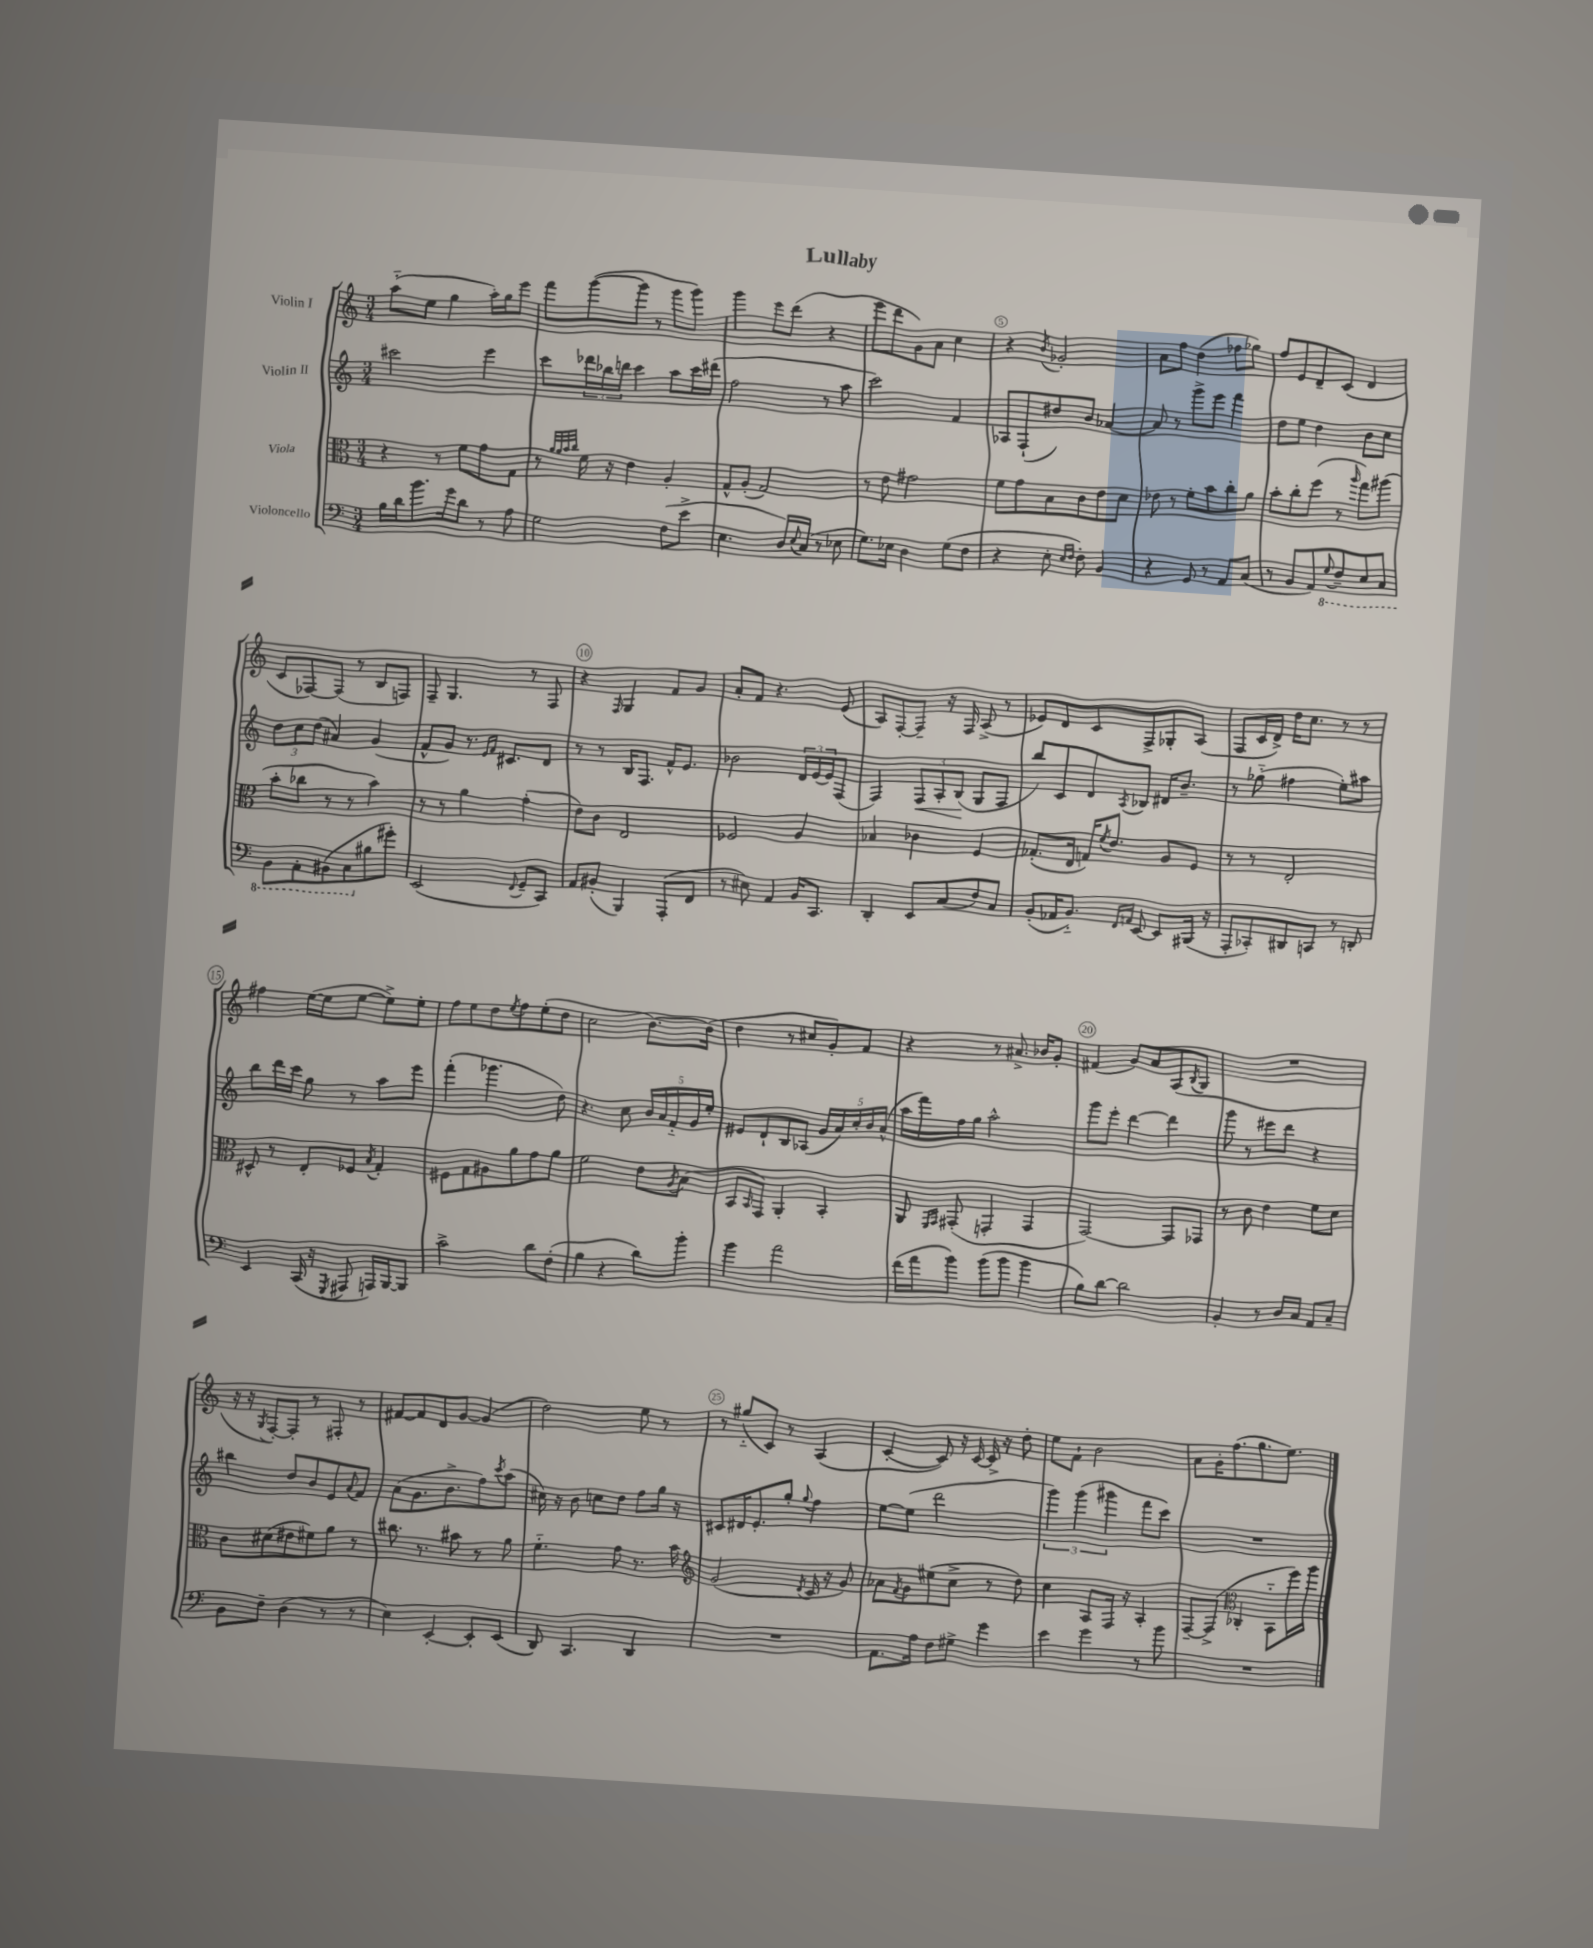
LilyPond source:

\header { title = "Lullaby" }
<<
\new StaffGroup <<
\new Staff = "s0" \with { instrumentName = "Violin I" } {
    \clef treble \key c \major \numericTimeSignature \time 3/4
    a''8-_( e''8 g''4 a''16-.) g''16 e'''8 |
    f'''8 g'''8~( g'''8 r8 g'''8 g'''8) |
    g'''4 e'''8 d'''8( r4 |
    e'''8 d'''8 g'8) a'8 c''4 |
    r4 \acciaccatura { b'8 } ges'2-. |
    a'8 f''8 d''4( fes''8 ges''8) |
    f''8 e'8 d'8-- c'8( d'4 |
    c'8 fes8~) fes8( r8 b8 f8) |
    f8-- g4. r8 f8 |
    r4 \grace { f16 } g4 f'8 g'8 |
    a'8-. f'8 r4. e'8( |
    a8) f8~-. f8-- r16 f16 a8->( r8 |
    ees'8) d'8 c'8 f8-> ges8-. a8( |
    f8 c'16 d'16->) d''16 c''8. r8 r8 |
    fis''4 e''16~( e''16 e''8~ e''8->) e''8-. |
    f''8 e''8 d''8 \acciaccatura { e''8 } f''8 e''8-.( d''8 |
    c''2 b'8.~) b'16( |
    d''4 r8 cis''8 g'8-.) f'8 |
    r4 r8 ais'8.-> bes'16 g'8-. |
    fis'4( g'8) a'8 a8( \acciaccatura { b8 } g8 |
    R2. |
    r16 r16 \acciaccatura { g8 } f8~-.) f8-. r8 fis8-. r8 |
    fis'8~ fis'8 d'8 g'8~ g'4( |
    d''2) e''8 r8 |
    r8 gis''8-_( c'8) r8 a4( |
    c'4~-. c'8) r16 c'16~ c'16-> r16 d''8-. |
    e''8 f'8-! b'2 |
    a'8 g'16-. f''8.( g''8. e''8.) \bar "|." |
}
\new Staff = "s1" \with { instrumentName = "Violin II" } {
    \clef treble \key c \major \numericTimeSignature \time 3/4
    cis'''2 e'''4 |
    c'''8 \tuplet 3/2 { des'''16 bes''16 d'''16 } c'''4 a''8 c'''16 dis'''16( |
    f''2 r8 a''8 |
    c'''2) f'4 |
    aes8 f8-!( dis''8) b'8 aes'4~ |
    aes'8 r8 g'''8-> e'''8 f'''4 |
    d''8 e''8 d''4 b'8 c''8 |
    \tuplet 3/2 { d''8 c''8 d''8( } ais'4) g'4( |
    f'8-^ g'8) r8. \grace { e'16 f'16 } cis'8. d'8 |
    r8 r8 b16 f8. f'16-^ e'8. |
    bes'2 \tuplet 3/2 { d'16 e'16( e'16) } f8( |
    f4) \tuplet 3/2 { f8\< a8-. b8\!( } g8 f8 |
    b''8) c'8 d'8 \acciaccatura { a8 } bes8 dis'16 b'8.-- |
    r8 ges''8-_( fis''4 e''8-.) ais''8 |
    b''8 d'''16 c'''16 g''8 r8 a''8 e'''8 |
    f'''4-.( ges'''4. d''8) |
    r4. c''8 \tuplet 5/4 { b'16 a'16 f'16-_ g'16 e''16-. } |
    eis'8 d'8-! b8 aes8( \tuplet 5/4 { g'16 a'16) c''16-. b'16 a'16-^( } |
    a''16 f'''16) f''16 g''16 a''2-^ |
    g'''8 e'''8-. d'''4~ d'''4 |
    g'''8 r8 eis'''8 d'''8 r4 |
    bis''4 d''8 b'8 e'8 \appoggiatura { a'8 } f'8 |
    a'8( g'8. b'8.-> f''8) \acciaccatura { c'''8 } a''8( |
    cis''16) r16 b'8 c''8 d''8 f''8 g''16 r16 |
    cis'8 dis'16 e'8.-. g''8-. \appoggiatura { g''8 } f''4 |
    e''8~ e''8( d'''2 |
    \tuplet 3/2 { g'''4) g'''4( gis'''4 } f'''8 c'''8) |
    R2. \bar "|." |
}
\new Staff = "s2" \with { instrumentName = "Viola" } {
    \clef alto \key c \major \numericTimeSignature \time 3/4
    r4 r8 f'8 g'8 g8 |
    r8 \grace { a'32 a'32 b'32 c''32 } f'16 r16 e'4 a4-. |
    g8-^ a8-.( g2) |
    r8 e'8 gis'2 |
    f'8 g'8 b8 c'8 e'8 d'8 |
    ees'8 r8 f'8-. b'8 c''8-. a'8 |
    b'8-. c''8-. f''8( r8 \grace { a''16 } g''8) ais''8( |
    b'8-. ces''8 r8 r8 b'4) |
    r8 r8 a'4 g'4-.( |
    e'8) c'8 e2 |
    fes2 a4 |
    bes4 ces'4 f4 |
    ges8.-.( e16 g16) \acciaccatura { f'8 } e'8. a8 f8 |
    r8 r8 e2-. |
    dis8-^ r8 e8-. fes8 \acciaccatura { b8 } g4-. |
    fis8 g8 ais8 a'8 g'8 a'8 |
    f'2 e'8 \acciaccatura { a8 } b8( |
    b,8 \grace { b,16 } g,8) a,4-. b,4-. |
    a,8 \grace { f,16 g,16 } gis,8-.( g,4-. g,4 |
    g,2~) g,8 ges,8 |
    r8 c'8 e'4 f'8 d'8 |
    c'8 dis'8( eis'8 fis'8) a'8 r8 |
    cis''8. r8. bis'8 r8 a'8 |
    f'4.-_ g'8 r8. b'16 |
    \clef treble g'2( \acciaccatura { d'8 } c'16 r16 g'8) |
    aes'8 \acciaccatura { f'8 } g'8 eis''8( c''8-> r8 d''8) |
    c''4 a8 f16 r16 a4-. |
    f8~-- f8->( \clef alto ces4-. b,8-_ f''16) a''16 \bar "|." |
}
\new Staff = "s3" \with { instrumentName = "Violoncello" } {
    \clef bass \key c \major \numericTimeSignature \time 3/4
    b16 d'16 b'8. g'16 d'8 r8 a8 |
    g2 f8( e'8-> |
    e4. d16) \appoggiatura { e8 } c16( r8 ees8 |
    g8.) ees16 d4 g8( f8 |
    r4 e8-. \grace { e16 f16 } f8-.) b,4 |
    r4 g,8 r8 a,8 c8( |
    r8 b,8 a,8) \ottava #-1 \appoggiatura { g,8 } f,8-- e,8 c,8 |
    b,,8 a,,8-. bis,,8( c,8 \ottava #0 bis8 gis'8-.) |
    e,2( \appoggiatura { f,8 } g,8-- c,8) |
    a,8 bis,8-.( b,,4) a,,8-.( f,8 |
    r8 eis8) a,4 b,16 c,8. |
    d,4-. e,8 c8( f8) c8 |
    b,8-.( aes,16 b,8.-_) \grace { f,16 a,16 } e,8~ e,8 bis,,16( r16 |
    a,,8-. ces,8-.) dis,8 c,8 r8 d,8-. |
    e,4 c,16( r16 \acciaccatura { g,,8 } ais,,8 a,,16) b,,16~ b,,8 |
    c'2-> d'8 f8-.( |
    b4 r4 d'8) b'8-. |
    b'4 a'2 |
    f'16( a'16 b'8) b'8( b'8 b'4 |
    b8) d'8~ d'2 |
    b,4-. r8 d16 c16 a,8 c8-- |
    b,8 f8-- d4( r8 r8 |
    e4) e,4~-. e,8-. e,8( |
    d,8) c,4. d,4 |
    R2. |
    a,8. a16 f8 gis8-> g'4 |
    e'4 g'4 r8 b'8 |
    R2. \bar "|." |
}
>>
>>
\layout { \context { \Score \override BarNumber.break-visibility = ##(#f #t #t) barNumberVisibility = #(every-nth-bar-number-visible 5) \override BarNumber.stencil = #(make-stencil-circler 0.1 0.3 ly:text-interface::print) } }
